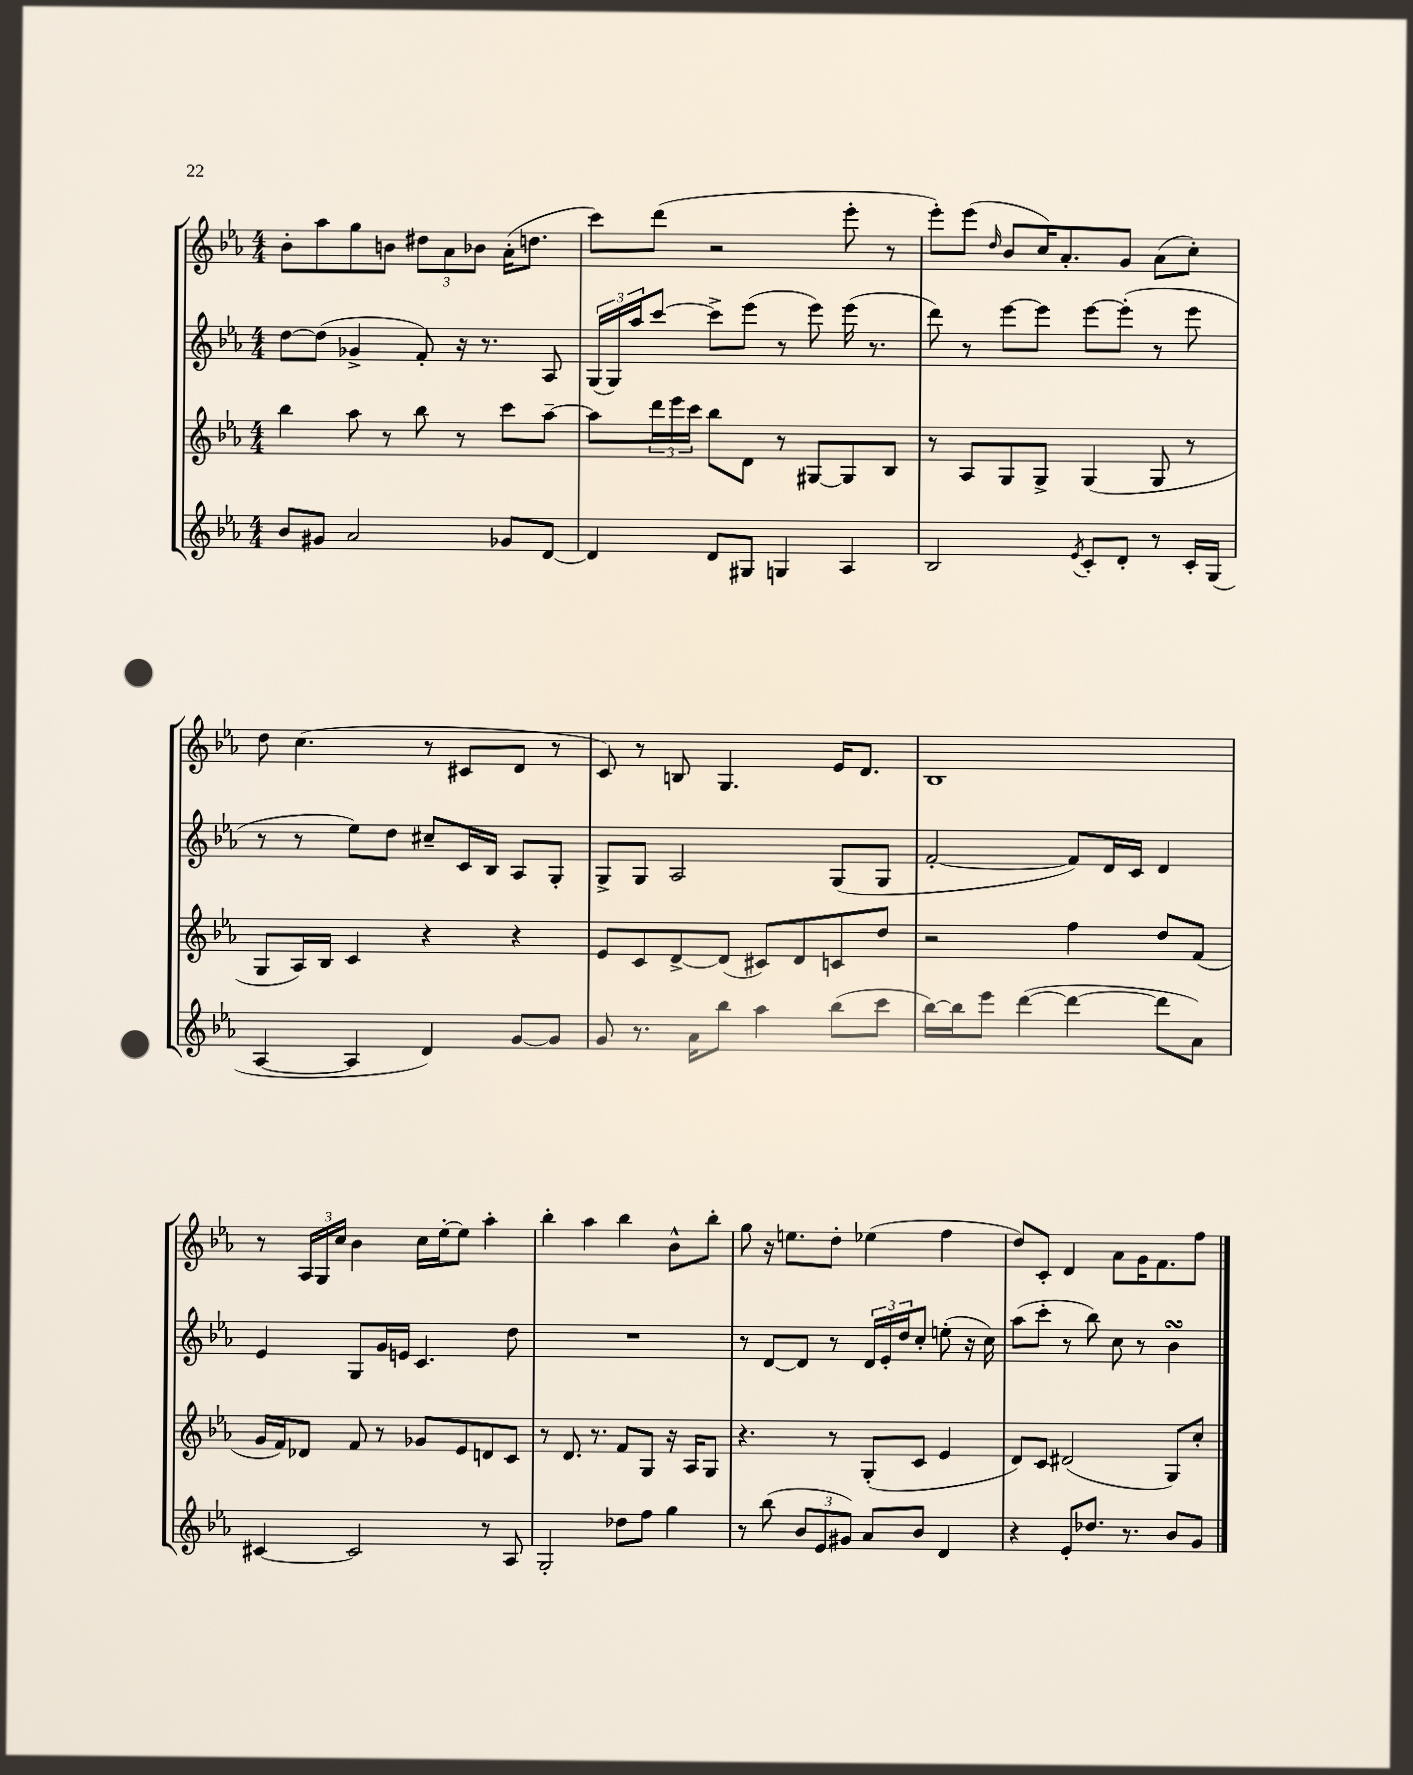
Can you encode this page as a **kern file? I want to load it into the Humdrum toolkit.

**kern	**kern	**kern	**kern
*staff4	*staff3	*staff2	*staff1
*clefG2	*clefG2	*clefG2	*clefG2
*k[b-e-a-]	*k[b-e-a-]	*k[b-e-a-]	*k[b-e-a-]
*M4/4	*M4/4	*M4/4	*M4/4
8b-/L	4bb-\	[8dd\L	8b-'\L
8g#/J	.	(8dd\]J	8aa-\
2a-/	8aa-\	4g-^/	8gg\
.	8r	.	8b\J
.	8bb-\	8f'/)	12dd#\L
.	.	.	12a-\
.	8r	16r	.
.	.	.	12b-\J
.	.	8.r	.
8g-/L	8ccc\L	.	(16a-'\LK
.	.	.	8.dd\J
[8d/J	[8aa-~\J	8A-/	.
=	=	=	=
4d/]	8aa-\]L	(24G/LL	8ccc\L)
.	.	24G/)	.
.	.	24aa-/J	.
.	24ddd\L	[8ccc/J	(8ddd\J
.	24eee-\	.	.
.	24ccc\JJ	.	.
8d/L	8bb-\L	8ccc^\]L	2r
8G#/J	8d\J	(8eee-\J	.
4G/	8r	8r	.
.	[8G#/L	8eee-\)	.
4A-/	8G#/]	(16eee-\	8eee-'\
.	.	8.r	.
.	8B-/J	.	8r
=	=	=	=
2B-/	8r	8ddd\)	8eee-'\L)
.	8A-/L	8r	(8eee-\J
.	.	.	16qqdd/
.	8G/	[8eee-\L	8b-/L
.	8G^/J	8eee-\]J	16cc/K)
.	.	.	8.a-'/
8qe-/	.	.	.
8c'/L	(4G/	[8eee-\L	.
8d'/J	.	(8eee-'\]J	8g/J
8r	8G/	8r	(8a-\L
16c'/LL	8r	8eee-\	8cc'\J)
(16G/JJ	.	.	.
=	=	=	=
[4A-/	8G/L	8r	8dd\
.	16A-/L)	8r	(4.cc\
.	16B-/JJ	.	.
4A-/]	4c/	8ee-\L)	.
.	.	8dd\J	.
4d/)	4r	8cc#~/L	8r
.	.	16c/L	8c#/L
.	.	16B-/JJ	.
[8g/L	4r	8A-/L	8d/J
8g/]J	.	8G'/J	8r
=	=	=	=
8g/	8e-/L	8G^/L	8c/)
8.r	8c/	8G/J	8r
.	[8d^/	2A-/	8B/
16a-\LK	.	.	.
8bb-\J	(8d/]J	.	4.G/
4aa-\	8c#/L)	.	.
.	8d/	.	.
(8bb-\L	8c/	(8G/L	16e-/LK
.	.	.	8.d/J
8ccc\J	8dd/J	8G/J	.
=	=	=	=
[16bb-\LL)	2r	[2f'/	1B-
16bb-\]J	.	.	.
8eee-\J	.	.	.
([4ddd\	.	.	.
4ddd\_	4ff\	8f/]L)	.
.	.	16d/L	.
.	.	16c/JJ	.
8ddd\]L	8dd/L	4d/	.
8a-\J)	(8f/J	.	.
=	=	=	=
[4c#/	16g/LL	4e-/	8r
.	16f/J)	.	.
.	8d-/J	.	24A-/LL
.	.	.	24G/
.	.	.	24cc/JJ
2c#/]	8f/	8G/L	4b-\
.	8r	16g/L	.
.	.	16e/JJ	.
.	8g-/L	4.c/	16cc\LL
.	.	.	[16ee-'\J
.	8e-/	.	8ee-\]J
8r	8d/	.	4aa-'\
8A-/	8c/J	8dd\	.
=	=	=	=
2G'/	8r	1r	4bb-'\
.	8.d/	.	.
.	.	.	4aa-\
.	8.r	.	.
8dd-\L	8f/L	.	4bb-\
8ff\J	8G/J	.	.
4gg\	16r	.	8b-^^\L
.	16A-/LK	.	.
.	8G/J	.	8bb-'\J
=	=	=	=
8r	4.r	8r	8gg\
(8bb-\	.	[8d/L	16r
.	.	.	8.ee\L
12b-/L	.	8d/]J	.
12e-/	.	.	.
.	8r	8r	8dd'\J
12g#/J)	.	.	.
8a-/L	(8G'/L	24d/LL	(4ee-\
.	.	24e-'/	.
.	.	24dd/J	.
8b-/J	8c/J	8cc'/J	.
4d/	4e-/	(8ee'\	4ff\
.	.	16r	.
.	.	16cc\)	.
=	=	=	=
4r	8d/L)	(8aa-\L	8dd/L)
.	8c/J	8ccc'\J	8c'/J
8e-'/L	(2d#/	8r	4d/
8.dd-/J	.	8bb-\)	.
.	.	8cc\	8a-\L
8.r	.	.	.
.	.	8r	16g\K
.	.	.	8.f\
8b-/L	8G/L)	4b-\	.
8g/J	8cc'/J	.	8ff\J
==	==	==	==
*-	*-	*-	*-
